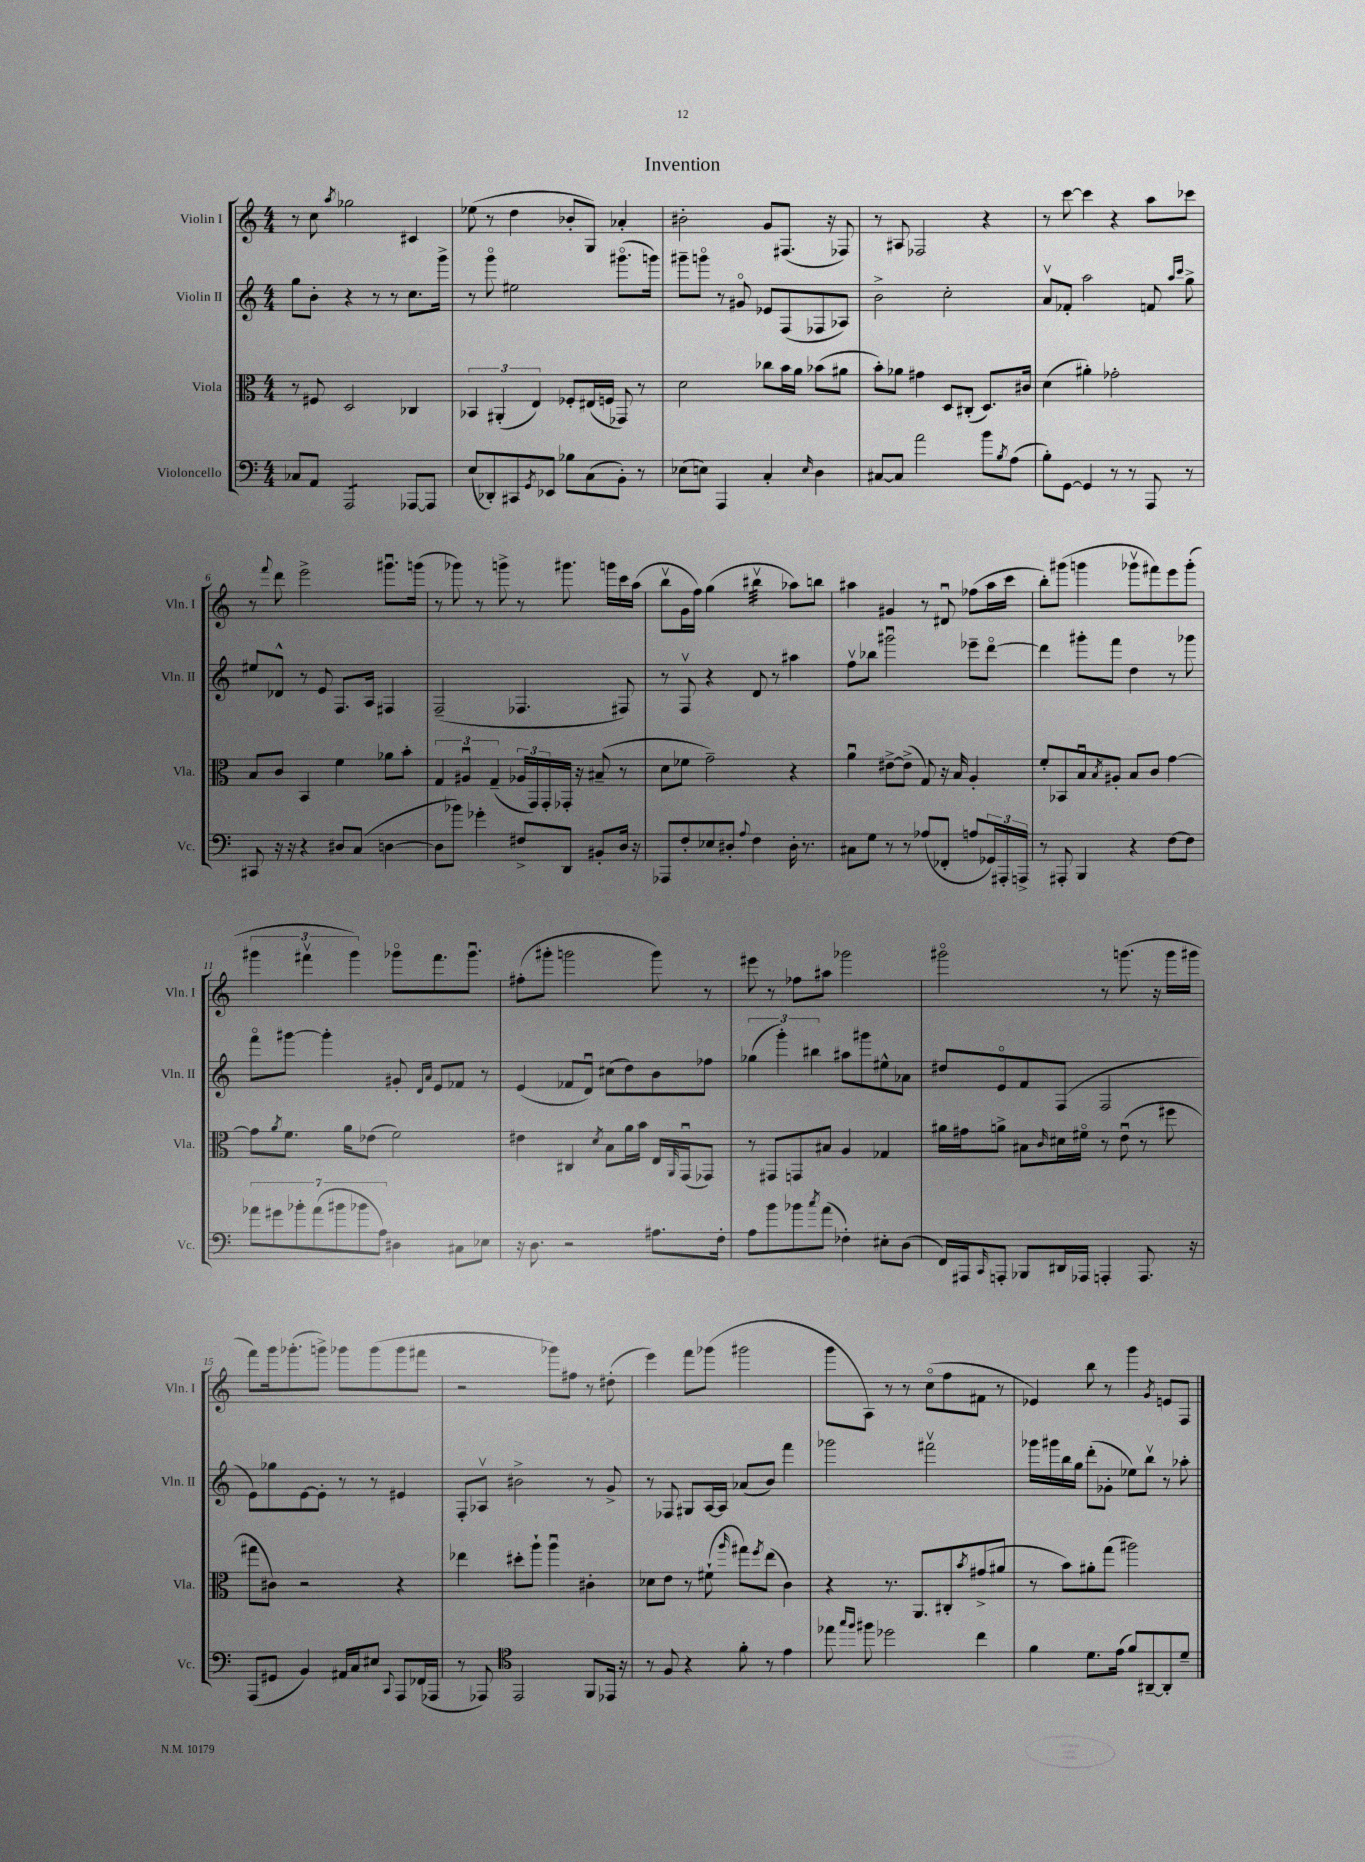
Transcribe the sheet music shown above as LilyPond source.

\header { title = "Invention" }
<<
\new StaffGroup <<
\new Staff = "s0" \with { instrumentName = "Violin I" shortInstrumentName = "Vln. I" } {
    \clef treble \key c \major \numericTimeSignature \time 4/4
    r8 c''8 \acciaccatura { a''8 } ges''2 cis'4 |
    ees''8( r8 d''4 bes'8-. g8) aes'4-. |
    bis'2-. g'8 fis8.( r16 fes8) |
    r8 ais8 fes2 r4 |
    r8 c'''8~ c'''4 r4 a''8 ces'''8 |
    r8 \appoggiatura { f'''8 } d'''8 e'''2-> gis'''8.\downbow g'''16( |
    r8 ges'''8) r8 g'''8-> r8 gis'''8. g'''16 c'''16 a''16( |
    b''8\upbow g'16 f''16) g''4( bis''4:32\upbow aes''8) b''8 |
    ais''4 gis'4 r8 dis'8\downbow fes''8( ais''16 c'''16 |
    b''8-.) gis'''8( g'''4 ges'''8\upbow fis'''8) e'''8 ges'''8-.( |
    \tuplet 3/2 { gis'''4 fis'''4\upbow gis'''4) } ges'''8\flageolet fis'''8. ges'''8.\downbow |
    fis''8-.( gis'''8-. g'''2 g'''8) r8 |
    eis'''8 r8 fes''8 ais''8 ges'''2 |
    gis'''2\flageolet r8 g'''8.( r16 g'''16 gis'''16 |
    f'''8) g'''16 ges'''8.-.( g'''8->) ges'''8 ges'''8( ges'''8 fis'''8 |
    r2 ges'''8) fis''8 r8 dis''8-.( |
    e'''4) f'''8 ges'''8( gis'''2 |
    g'''8 a8) r8 r8 c''8\flageolet( f''8 fis'8 r8 |
    ees'4) b''8 r8 g'''4 \acciaccatura { g'8 } e'8 f8 \bar "|." |
}
\new Staff = "s1" \with { instrumentName = "Violin II" shortInstrumentName = "Vln. II" } {
    \clef treble \key c \major \numericTimeSignature \time 4/4
    g''8 b'8-. r4 r8 r8 c''8. g'''16-> |
    r8 g'''8\flageolet eis''2 gis'''8.\flageolet( g'''16) |
    gis'''8-- g'''8\flageolet r8 gis'8\flageolet ees'8 f8( fes8 aes8) |
    b'2-> c''2-. |
    a'8\upbow fes'8-. a''2 f'8 \grace { a''16 c'''16 } g''8-> |
    eis''8 des'8-^ r8 e'8 f8. a16 fis4 |
    f2--( fes4. fis8) |
    r8 f8\upbow r4 d'8 r8 ais''4 |
    f''8\upbow bes''8 gis'''2\downbow ees'''8-- d'''8~\flageolet |
    d'''4 gis'''8-. f'''8 d''4 r8 ges'''8 |
    f'''8\flageolet gis'''8~ gis'''4-. gis'8-. \grace { d'16 a'16 } e'8 fes'8 r8 |
    e'4( fes'8 d'8\downbow) cis''8( d''8) b'8 fes''8 |
    \tuplet 3/2 { ges''4( g'''4-.) bis''4 } ais''8 gis'''8 eis''8-^ aes'8 |
    dis''8 e'8\flageolet f'8 f8( f2 |
    e'8) ges''8 e'8~ e'8-. r8 r8 eis'4 |
    f8-. aes8\upbow bis'2-> r8 g'8-> |
    r8 fes8 gis8 a16~ a16 aes'8( b'8) f'''4 |
    ges'''2 fis'''2\upbow |
    ges'''16 gis'''16 b''16 g''16 d'''8-.( ges'8-. ees''8) b''8\upbow r8 aes''8-. \bar "|." |
}
\new Staff = "s2" \with { instrumentName = "Viola" shortInstrumentName = "Vla." } {
    \clef alto \key c \major \numericTimeSignature \time 4/4
    r8 fis8 d2 ces4 |
    \tuplet 3/2 { bes,4 ais,4-.( e4) } fes8-. eis16( f16 ges,8) r8 |
    d'2 ces''8 b'16 a'16 bes'8( ais'8 |
    b'8-.) aes'8 gis'4 d8 cis8-.( d8.) cis'16 |
    d'4( ais'4-.) ges'2-. |
    b8 c'8 b,4 f'4 aes'8 b'8-. |
    \tuplet 3/2 { g4 ais4\downbow g4--( } \tuplet 3/2 { aes16 g,16) g,16-. } ges,16-. r16 bis8--( r8 |
    d'8 fes'8 g'2--) r4 |
    a'4\downbow eis'8~-> eis'8->( g8) r16 b16 a4-. |
    f'8-. bes,8 b8\downbow \acciaccatura { b8 } ais8-. b8 c'8 g'4~ |
    g'8 \acciaccatura { a'8 } f'8. a'16 ees'8( f'2) |
    eis'4 cis4 \acciaccatura { d'8 } b8 a'16 b'16 e16 \grace { a,16 } g,16\downbow( ges,8) |
    r8 gis,8 g,8 bis8 a4 ges4 |
    ais'16 gis'16 a'8-> bis8 \grace { c'16 } dis'16 fis'16\flageolet r8 e'8\downbow( r8 fis''8 |
    gis''8 cis'8) r2 r4 |
    ees''4 dis''8-. a''8-! a''4\downbow cis'4-. |
    des'8 e'8 r8 fis'8-!( \grace { a''16 } gis''8) \acciaccatura { f''8 } e''8( c'4) |
    r4 r8. a,8. cis8-. \acciaccatura { b'8 } gis'8->( ais'8 |
    r8 b'8) ais'8-. g''8( ais''2) \bar "|." |
}
\new Staff = "s3" \with { instrumentName = "Violoncello" shortInstrumentName = "Vc." } {
    \clef bass \key c \major \numericTimeSignature \time 4/4
    ces8 a,8 a,,2:8 aes,,8~ aes,,8 |
    e8( des,8-.) cis,8 \acciaccatura { g,8 } ees,8 bes8 c8( b,8-.) r8 |
    ees8( e8) a,,4 c4-. \grace { e16 } d4 |
    cis8~ cis8 a'2 b'8 \acciaccatura { b8 } a8( |
    b8-.) g,8~ g,4 r8 r8 a,,8 r8 |
    cis,8 r16 r16 r4 dis8 c8( d4~ |
    d8 bes'8) ges'4-. fis8-> d,8 bis,8-. d16 r16 |
    aes,,8 f8-. ees8 dis8-. \appoggiatura { a8 } f4 dis16-. r8. |
    cis8 g8 r8 r8 aes8( fes,8-. a8 \tuplet 3/2 { ges,16) ais,,16-. a,,16-> } |
    r8 ais,,8-. b,,4 r4 f8~ f8 |
    \tuplet 7/4 { aes'8 gis'8 bes'8-. aes'8( bis'8 bes'8 a8) } dis4 cis8 ees8 |
    r16 d8. r2 ais8. f16-. |
    a8 b'8 bes'8 \acciaccatura { c''8 } a'8( fes4-.) eis8-. d8( |
    f,16) ais,,16 \grace { c,16 } a,,8-. bes,,8 dis,16 aes,,16 a,,4-. a,,8. r16 |
    a,,8( gis,8 b,4) ais,16 c16 eis8 \appoggiatura { c,8 } a,,8 fes,16( aes,,16 |
    r8 aes,,8) \clef tenor e,2 f,8 ees,16 r16 |
    r8 f8 r4 f'8-. r8 e'4 |
    ees''8 \grace { g''16 f''16 } fis''8 des''2 c''4 |
    f'4 d'8. e'16( f'8) ais,8~-- ais,8-. d'8-- \bar "|." |
}
>>
>>
